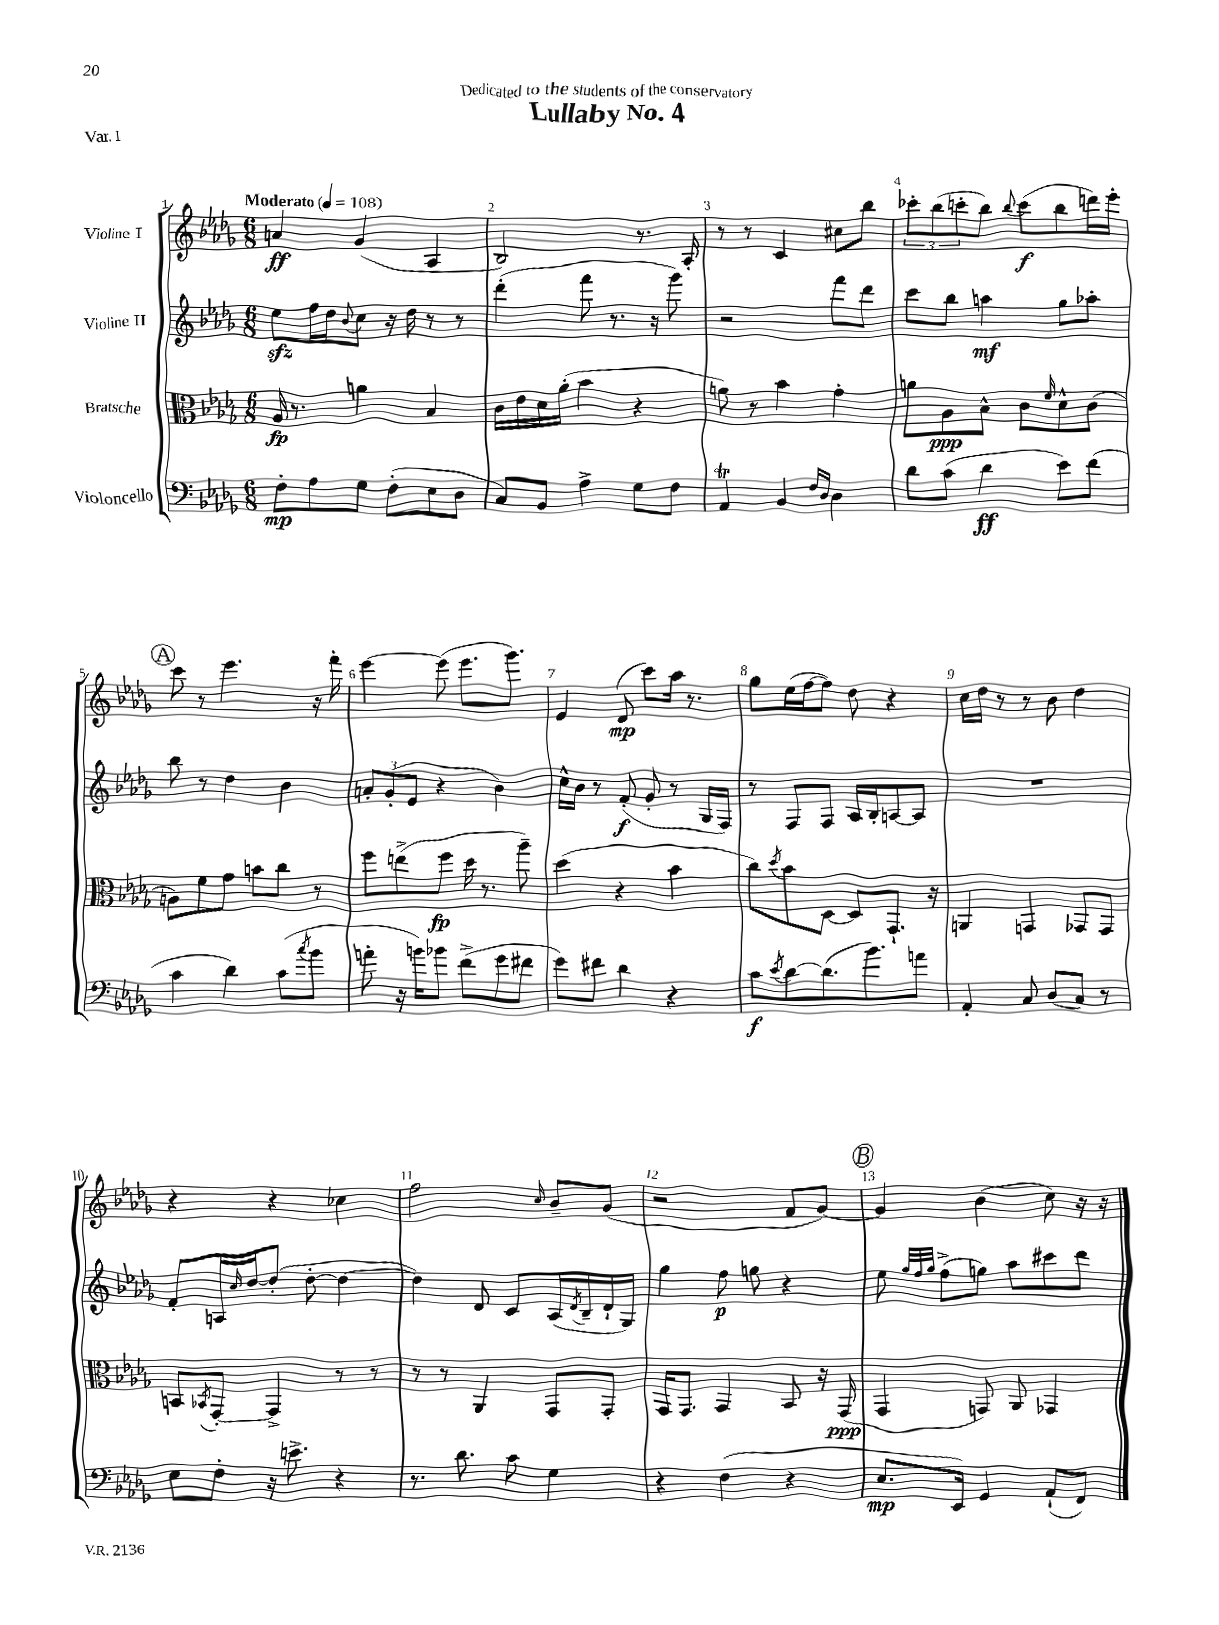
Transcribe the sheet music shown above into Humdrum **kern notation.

**kern	**kern	**kern	**kern
*staff4	*staff3	*staff2	*staff1
*clefF4	*clefC3	*clefG2	*clefG2
*k[b-e-a-d-g-]	*k[b-e-a-d-g-]	*k[b-e-a-d-g-]	*k[b-e-a-d-g-]
*M6/8	*M6/8	*M6/8	*M6/8
*MM108	*MM108	*MM108	*MM108
8F'\L	16A-/	8ee-\L	4a/
.	8.r	.	.
8A-\	.	16ff\L	.
.	.	16dd-\J	.
.	.	8qqb-/	.
8G-\J	4a\	8cc\J	(4g-/
(8F'\L	.	16r	.
.	.	16dd-\	.
8E-\	4B-/	8r	4A-/
8D-\J	.	8r	.
=	=	=	=
8C/L)	16c\LL	(4ddd-'\	2B-/)
.	16e-\	.	.
8BB-/J	16d-\	.	.
.	(16a-'\JJ	.	.
4A-^\	4b-\	8fff\	.
.	.	8.r	.
8G-\L	4r	.	8.r
.	.	16r	.
8F\J	.	8ggg-\)	.
.	.	.	16A-'/
=	=	=	=
4AA-/	8a\)	2r	8r
.	8r	.	8r
4BB-/	4b-\	.	4c/
16qqF/LL	.	.	.
16qqD-/JJ	.	.	.
4D-\	4g-'\	8fff\L	8cc#\L
.	.	8ddd-\J	8bb-\J
=	=	=	=
8d-\L	8a\L	8ccc\L	12ccc-'\L
.	.	.	(12bb-\
(8c\J	8A-\	8bb-\J	.
.	.	.	12ccc'\
4d-\	8B-^^\J	4aa\	8bb-\J)
.	.	.	8qqbb-/
.	8c\L	.	(8ccc\L
.	16qqf/	.	.
8e-\L)	8d-^^\	8gg-\L	8bb-\
(8f\J	(8c\J	8aa-'\J	16ddd\L)
.	.	.	16eee-'\JJ
=	=	=	=
4c\	8A\L)	8bb-\	8ccc\
.	8f\	8r	8r
4d-\)	8g-\J	4dd-\	4.eee-\
.	8b\L	.	.
(8c\L	8cc\J	4b-\	.
8qcc/	.	.	.
8b-\J	8r	.	16r
.	.	.	16fff'\
=	=	=	=
8a'\	8ff\L	12a'/L	[4eee-\
.	.	(12g-'/	.
16r	(8ee^\	.	.
.	.	12e-/J	.
16b\LK)	.	.	.
8b-\J	8ff\J	4r	(8eee-\]
(8f^\L	16dd-\	.	8.eee-\L
.	8.r	.	.
8g-\	.	4b-\)	.
.	.	.	8.ggg-\J)
8f#\J	8aa-~\)	.	.
=	=	=	=
8g-\L)	(4dd-\	16cc^^\LL	4e-/
.	.	16b-\JJ	.
8f#\J	.	8r	.
4d-\	4r	(8f'/	(8d-/
.	.	8g-'/	8ccc\L)
4r	4b-\	8r	16aa-\Jk
.	.	.	8.r
.	.	16G-/LL	.
.	.	16F/JJ)	.
=	=	=	=
8c\L	8cc\L)	8r	8gg-\L
8qe-/	8qdd-/	.	.
[8d-\	8b-\	8F/L	(16ee-\L
.	.	.	[16ff\J
(8.d-\]	[8D-\J	8F/J	8ff\]J)
.	8D-/]L	16A-/LL	8dd-\
8.b-\)	.	16B-'/J	.
.	8.GG-`/J	[8A/	4r
8a\J	.	8A/]J	.
.	16r	.	.
=	=	=	=
4AA-'/	4AA/	2.r	16cc\LL
.	.	.	16dd-\JJ
.	.	.	8r
8C/	4GG/	.	8r
(8D-/L	.	.	8b-\
8C/J)	8GG-/L	.	4dd-\
8r	8GG-/J	.	.
=	=	=	=
8E-\L	8BB/L	8f'/L	4r
.	8qBB-/	.	.
8F'\J	[8GG-'/J	16A/L	.
.	.	16qqcc/	.
.	.	[16dd-/J	.
16r	4GG-^/]	(8dd-'/]J	4r
8.e^\	.	.	.
.	.	[8dd-'\	.
4r	8r	4dd-\_	4cc-\
.	8r	.	.
=	=	=	=
8.r	8r	4dd-\])	2ff\
.	8r	.	.
8.d-\	.	.	.
.	4AA-/	8d-/	.
8c\	.	8c/L	.
.	.	.	16qqcc/
4G-\	8GG-/L	(16A-/L	8b-~/L
.	.	8qd-/	.
.	.	16B-~/	.
.	8GG-'/J	16d-`/	(8g-/J
.	.	16G-/JJ)	.
=	=	=	=
4r	16GG-/LK	4gg-\	2r
.	8.GG-/J	.	.
(4F\	4GG-/	8ff\	.
.	.	8gg\	.
4r	8BB-/	4r	8f/L
.	16r	.	[8g-/J)
.	(16GG-/	.	.
=	=	=	=
8.E-/L	4GG-/	8ee-\	4g-/]
.	.	32qqgg-/LLL	.
.	.	32qqff/	.
.	.	32qqgg-/JJJ	.
.	.	(8ff^\L	.
16EE-/Jk)	.	.	.
4GG-/	8GG/)	8gg\J)	(4b-\
.	8AA-/	8aa-\L	.
(8AA-`/L	4GG-/	8ccc#\	8cc\)
8FF/J)	.	8ddd-\J	16r
.	.	.	16r
==	==	==	==
*-	*-	*-	*-
